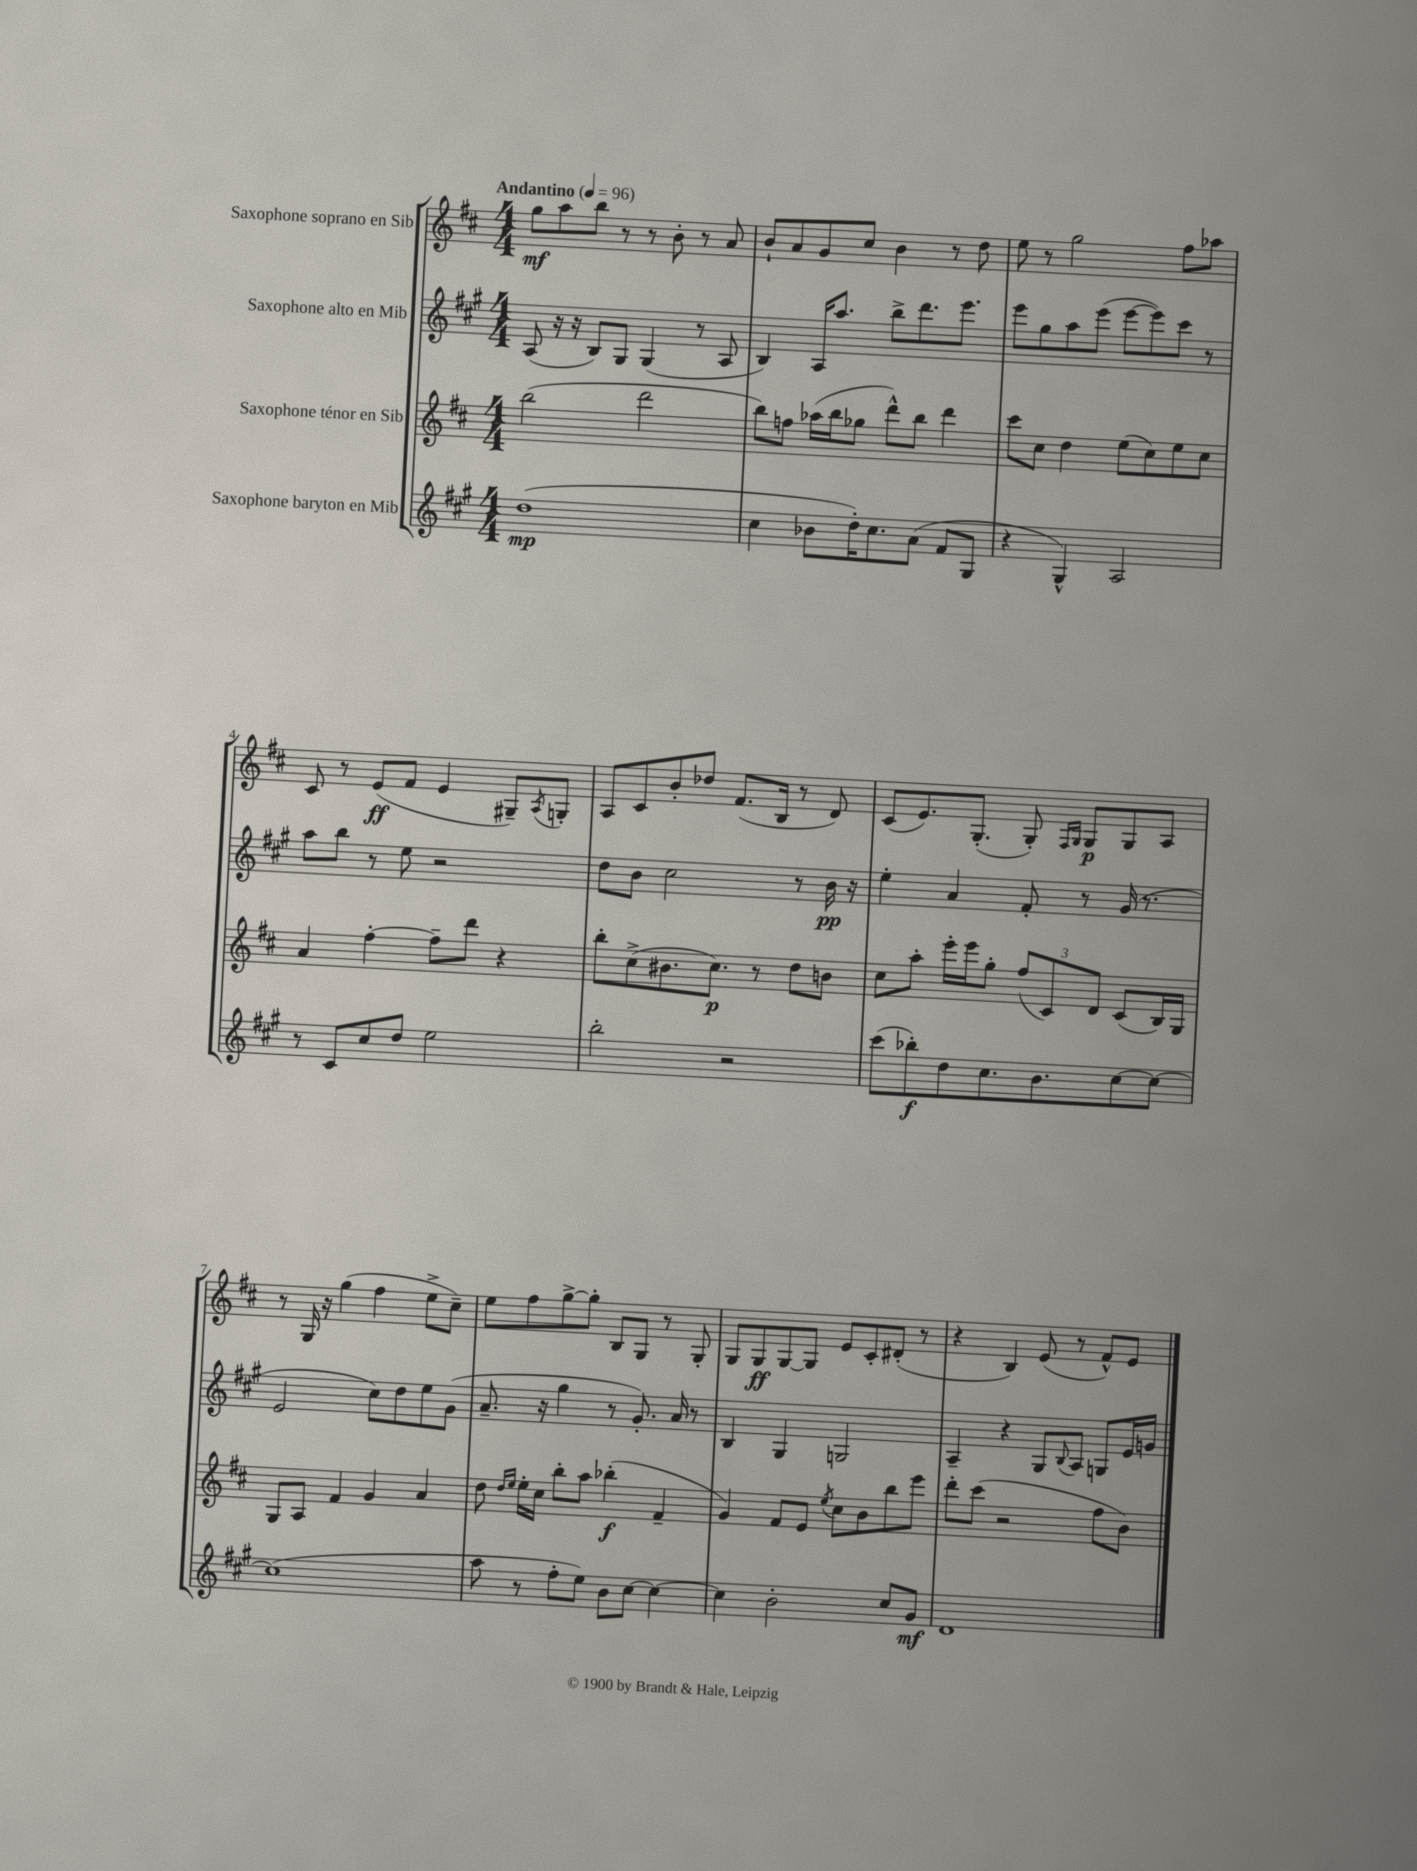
<<
\new StaffGroup <<
\new Staff = "s0" \with { instrumentName = "Saxophone soprano en Sib" } {
    \clef treble \key d \major \numericTimeSignature \time 4/4 \tempo "Andantino" 4 = 96
    g''8\mf a''8 b''8 r8 r8 b'8-. r8 a'8 |
    b'8-! a'8 g'8 cis''8 b'4 r8 d''8 |
    e''8 r8 g''2 fis''8 aes''8 |
    cis'8 r8 e'8\ff( fis'8 e'4 gis8--) \acciaccatura { a8 } g8-. |
    a8 cis'8 b'8-. des''8 fis'8.( b16 r8 d'8) |
    cis'8( e'8.) g8.-.( g8-.) \grace { fis16 g16 } g8\p g8 a8 |
    r8 g16 r16 g''4( fis''4 e''8-> cis''8--) |
    e''8 fis''8 g''8~-> g''8-. b8 g8 r8 g8-. |
    g8 g8\ff g8~ g8 e'8 cis'8-. dis'8-.( r8 |
    r4 b4) e'8( r8 fis'8-^) e'8 \bar "|." |
}
\new Staff = "s1" \with { instrumentName = "Saxophone alto en Mib" } {
    \clef treble \key a \major \numericTimeSignature \time 4/4
    a8( r16 r16 b8) gis8 gis4( r8 a8 |
    b4) a16 a''8. b''8-> d'''8. e'''8. |
    e'''8 gis''8 a''8 e'''8( e'''8~ e'''8) cis'''8 r8 |
    a''8 b''8 r8 e''8 r2 |
    d''8 b'8 cis''2 r8 b'16\pp r16 |
    e''4-. a'4 fis'8-. r8 gis'16( r8. |
    e'2 cis''8) d''8 e''8 gis'8( |
    a'8.-- r16 gis''4 r8 gis'8.-.) a'16 r8 |
    b4 gis4 g2 |
    a4-- r4 gis8 \appoggiatura { b8 } a8 g8 e'16 g'16 \bar "|." |
}
\new Staff = "s2" \with { instrumentName = "Saxophone ténor en Sib" } {
    \clef treble \key d \major \numericTimeSignature \time 4/4
    b''2( d'''2 |
    b''8) f''8 aes''16( b''16 ges''8 d'''8-^) b''8 d'''4 |
    cis'''8 cis''8 d''4 e''8( cis''8) e''8 cis''8 |
    a'4 fis''4~-. fis''8-- d'''8 r4 |
    b''8-. cis''8->( bis'8. cis''8.\p) r8 d''8 b'8 |
    cis''8 a''8-. e'''16-. e'''16 g''8-. \tuplet 3/2 { fis''8( cis'8) d'8 } cis'8( b16) g16 |
    g8 a8 fis'4 g'4 a'4 |
    d''8 \grace { d''16 e''16 } e''16-. cis''16 b''8-. a''8 bes''4-.\f( fis'4-- |
    g'4) fis'8 e'8 \acciaccatura { e''8 } cis''8 b'8 b''8 e'''8 |
    d'''8-. cis'''8( r2 fis''8 b'8) \bar "|." |
}
\new Staff = "s3" \with { instrumentName = "Saxophone baryton en Mib" } {
    \clef treble \key a \major \numericTimeSignature \time 4/4
    d''1\mp( |
    cis''4 bes'8 d''16-.) cis''8. a'8( fis'8 gis8 |
    r4 gis4-^) a2 |
    r8 cis'8 cis''8 d''8 e''2 |
    b''2-. r2 |
    cis'''8( bes''8-.\f) d''8 cis''8. b'8. cis''8~ cis''8~ |
    cis''1( |
    a''8 r8 fis''8-. e''8) b'8 cis''8~ cis''4~ |
    cis''4 b'2-. cis''8 gis'8\mf |
    d'1 \bar "|." |
}
>>
>>
